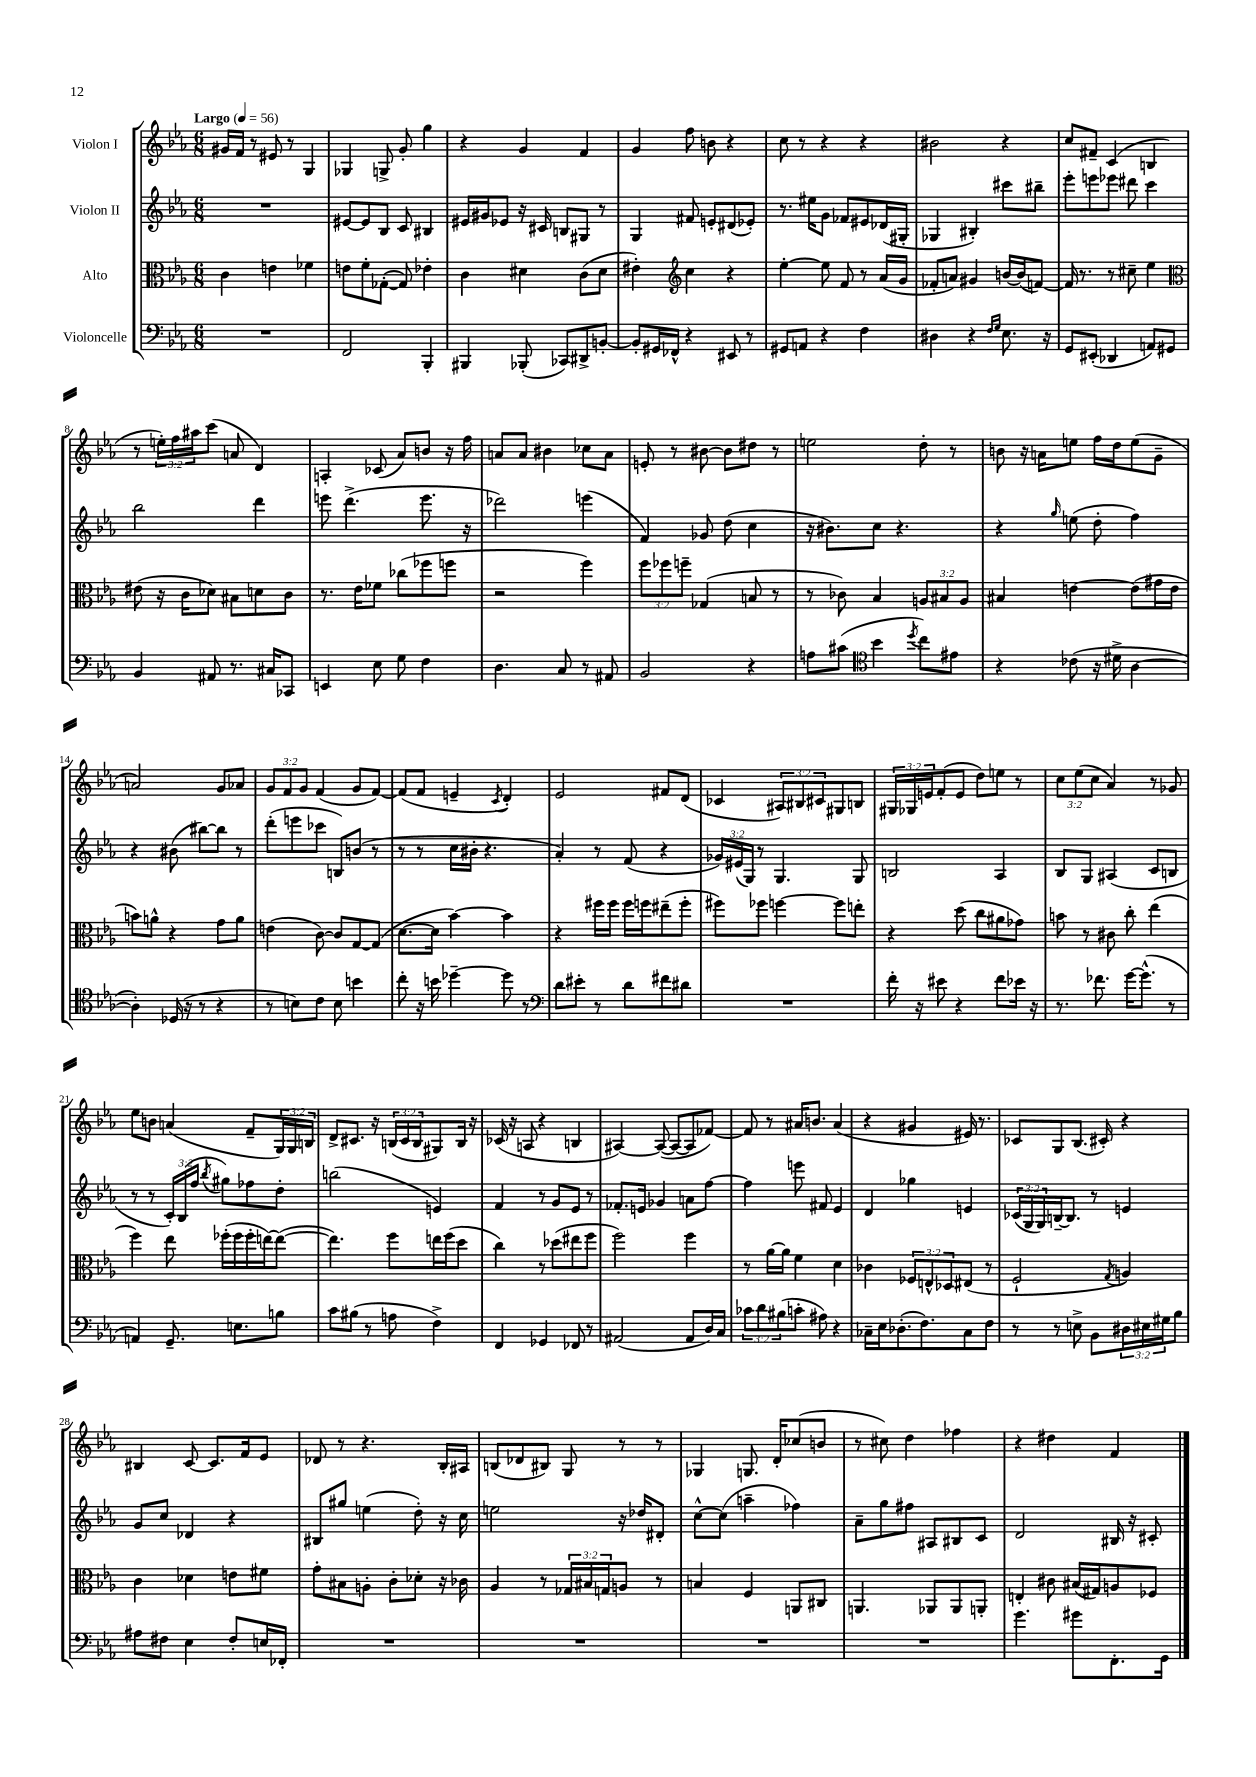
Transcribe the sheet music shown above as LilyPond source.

<<
\new StaffGroup <<
\new Staff = "s0" \with { instrumentName = "Violon I" } {
    \clef treble \key ees \major \numericTimeSignature \time 6/8 \override Staff.TupletNumber.text = #tuplet-number::calc-fraction-text \tempo "Largo" 4 = 56
    gis'16 f'16 r8 eis'8 r8 g4 |
    ges4 g8-> g'8-. g''4 |
    r4 g'4 f'4 |
    g'4 f''8 b'8 r4 |
    c''8 r8 r4 r4 |
    bis'2 r4 |
    c''8 fis'8-- c'4( b4 |
    r8 \tuplet 3/2 { e''16-.) f''16 ais''16 } c'''8( a'8 d'4) |
    a4-. ces'8( aes'8) b'8 r16 f''16 |
    a'8 a'8 bis'4 ces''8 a'8 |
    e'8-. r8 bis'8~ bis'8 dis''8 r8 |
    e''2 d''8-. r8 |
    b'8 r16 a'16 e''8 f''16 d''16 e''8( g'8-- |
    a'2) g'8 aes'8 |
    \tuplet 3/2 { g'8 f'8 g'8 } f'4( g'8 f'8~) |
    f'8( f'8 e'4-- \acciaccatura { c'8 } d'4-.) |
    ees'2 fis'8 d'8( |
    ces'4 \tuplet 3/2 { ais8) bis8 cis'8 } gis8 b8 |
    \tuplet 3/2 { gis16 ges16 e'16 } f'8-.( e'8 d''8) e''8 r8 |
    \tuplet 3/2 { c''8 ees''8( c''8 } aes'4) r8 ges'8 |
    ees''8 b'8 a'4( f'8-- \tuplet 3/2 { g16) g16 b16 } |
    d'8-> cis'8. r16 \tuplet 3/2 { b16( cis'16 b16 } gis8) b16 r16 |
    ces'16( r16 a8 r4 b4 |
    ais4~) ais8~( ais8~ ais8 fes'8~) |
    fes'8 r8 ais'16 b'8. ais'4( |
    r4 gis'4 eis'16) r8. |
    ces'8 g8 bes8.( cis'16-.) r4 |
    bis4 c'8~ c'8. f'16 ees'8 |
    des'8 r8 r4. bes16-. ais16 |
    b8( des'8 bis8) g8 r8 r8 |
    ges4 g8. d'16-. ces''8( b'8 |
    r8 cis''8) d''4 fes''4 |
    r4 dis''4 f'4 \bar "|." |
}
\new Staff = "s1" \with { instrumentName = "Violon II" } {
    \clef treble \key ees \major \numericTimeSignature \time 6/8 \override Staff.TupletNumber.text = #tuplet-number::calc-fraction-text
    R2. |
    eis'8~ eis'8 bes8 c'8 bis4 |
    eis'16 gis'16 ees'8 r16 cis'16 b8 gis8 r8 |
    g4 fis'8 e'8-. dis'8( ees'8-.) |
    r8. eis''16 g'8 fes'8 eis'8 des'16( gis16-. |
    ges4 bis4-.) cis'''8 bis''8-- |
    ees'''8-. e'''8 ees'''8 dis'''8 c'''4 |
    bes''2 d'''4 |
    e'''8 d'''4.->( e'''8. r16 |
    des'''2) e'''4( |
    f'4) ges'8 d''8( c''4 |
    r16 bis'8.) c''8 r4. |
    r4 \grace { g''16 } e''8( d''8-. f''4) |
    r4 bis'8( bis''8~) bis''8 r8 |
    d'''8-.( e'''8 ces'''8 b8) b'8( r8 |
    r8 r8 c''16 bis'16-. r4. |
    aes'4-.) r8 f'8( r4 |
    \tuplet 3/2 { ges'16) eis'16( g16) } r8 g4. g8 |
    b2 aes4 |
    bes8 g8 ais4( c'8 b8 |
    r8 r8 \tuplet 3/2 { c'16-.) bes16( f''16 } \acciaccatura { bes''8 } gis''8) fes''8 d''8-. |
    b''2( e'4) |
    f'4 r8 g'8 ees'8 r8 |
    fes'8.-. e'16 ges'4 a'8 f''8~ |
    f''4 e'''8 fis'8 ees'4 |
    d'4 ges''4 e'4 |
    \tuplet 3/2 { ces'16( g16 g16) } b16~-- b8. r8 e'4 |
    g'8 c''8 des'4 r4 |
    bis8 gis''8 e''4( d''8-.) r16 c''16 |
    e''2 r16 des''16 dis'8-. |
    c''8~-^ c''8( a''4-- fes''4) |
    aes'8-- g''8 fis''8 ais8 bis8 c'8 |
    d'2 bis16 r16 cis'8-. \bar "|." |
}
\new Staff = "s2" \with { instrumentName = "Alto" } {
    \clef alto \key ees \major \numericTimeSignature \time 6/8 \override Staff.TupletNumber.text = #tuplet-number::calc-fraction-text
    c'4 e'4 fes'4 |
    e'8 f'8-. ges8~-.( ges8) ees'4-. |
    c'4 dis'4 c'8( dis'8 |
    eis'4-.) \clef treble c''4 r4 |
    ees''4~-. ees''8 f'8 r8 aes'16( g'16 |
    fes'8-. a'8) gis'4 b'16~ b'16( f'8~) |
    f'16 r8. r8 cis''8-- ees''4 |
    \clef alto eis'8( r16 c'16 des'8) bis8 d'8 c'8 |
    r8. ees'16 fes'8 ces''8( fes''8 f''8 |
    r2 f''4) |
    \tuplet 3/2 { f''8 fes''8 f''8-- } ges4( b8 r8 |
    r8 ces'8) bes4 \tuplet 3/2 { a8 bis8 a8 } |
    bis4 e'4~ e'8( gis'16 e'16 |
    b'8) a'8-^ r4 g'8 a'8 |
    e'4( c'8~) c'8 g8~ g8( |
    d'8.~ d'16 bes'4~) bes'4 |
    r4 fis''16 fis''16 fis''16 f''16 eis''8--( f''8-. |
    fis''8) fes''8 f''4~ f''8 e''8-. |
    r4 d''8( c''8 ais'8 ges'8) |
    b'8 r8 cis'8 c''8-. ees''4( |
    f''4) ees''8 fes''16-.( fes''16 fes''16-. e''16~) e''8~( |
    e''4.) f''8 e''16 f''16( d''8 |
    c''4) r8 des''8( eis''8 f''8 |
    f''2) f''4 |
    r8 aes'16~ aes'16 f'4 d'4 |
    ces'4 \tuplet 3/2 { fes8 e8-^ des8 } eis8( r8 |
    f2-! \acciaccatura { g8 } a4) |
    c'4 des'4 e'8 fis'8 |
    g'8-. bis8 a8-. c'8-. des'8-. r16 ces'16 |
    aes4 r8 \tuplet 3/2 { ges16 bis16 g16 } a8 r8 |
    b4 f4 a,8 cis8 |
    a,4. aes,8 aes,8 a,8-. |
    e4-. cis'8 bis16( gis16) a8 fes8 \bar "|." |
}
\new Staff = "s3" \with { instrumentName = "Violoncelle" } {
    \clef bass \key ees \major \numericTimeSignature \time 6/8 \override Staff.TupletNumber.text = #tuplet-number::calc-fraction-text
    R2. |
    f,2 bes,,4-. |
    bis,,4 bes,,8-.( ces,8) dis,8-> b,8~-. |
    b,8-. gis,16 fes,16-^ r4 eis,8 r8 |
    gis,8 a,8 r4 f4 |
    dis4 r4 \grace { f16 g16 } ees8. r16 |
    g,8 eis,8-.( des,4 a,8) gis,8 |
    bes,4 ais,8 r8. cis16 ces,8 |
    e,4 ees8 g8 f4 |
    d4. c8 r8 ais,8 |
    bes,2 r4 |
    a8 cis'8( \clef tenor bes'4 \acciaccatura { d''8 } c''8) eis'8 |
    r4 ces'8( r16 dis'16-> aes4~ |
    aes4-.) des16( r16 r8 r4 |
    r8 b8) c'8 b8 b'4 |
    c''8-. r16 b'16 des''4~-- des''8 r8 |
    \clef bass d'8 eis'8-. r8 d'8 fis'8 dis'8 |
    R2. |
    f'16-. r16 eis'8 r4 f'8 ees'16 r16 |
    r8. fes'8. g'16~ g'8.-^( r8 |
    a,4) g,8.-- e8. b8 |
    c'8 bis8( r8 a8 f4->) |
    f,4 ges,4 fes,8 r8 |
    ais,2( ais,8 d16) c16 |
    \tuplet 3/2 { ces'8 d'8 bis8( } c'8-. ais8) r4 |
    ces16-- ees16 des8.-.( f8.) ces8 f8 |
    r8 r8 e8-> bes,8 \tuplet 3/2 { dis16 eis16 gis16 } bes8 |
    ais8 fis8 ees4 fis8-. e16 fes,16-. |
    R2. |
    R2. |
    R2. |
    R2. |
    g'4. gis'8 f,8.-. g,16 \bar "|." |
}
>>
>>
